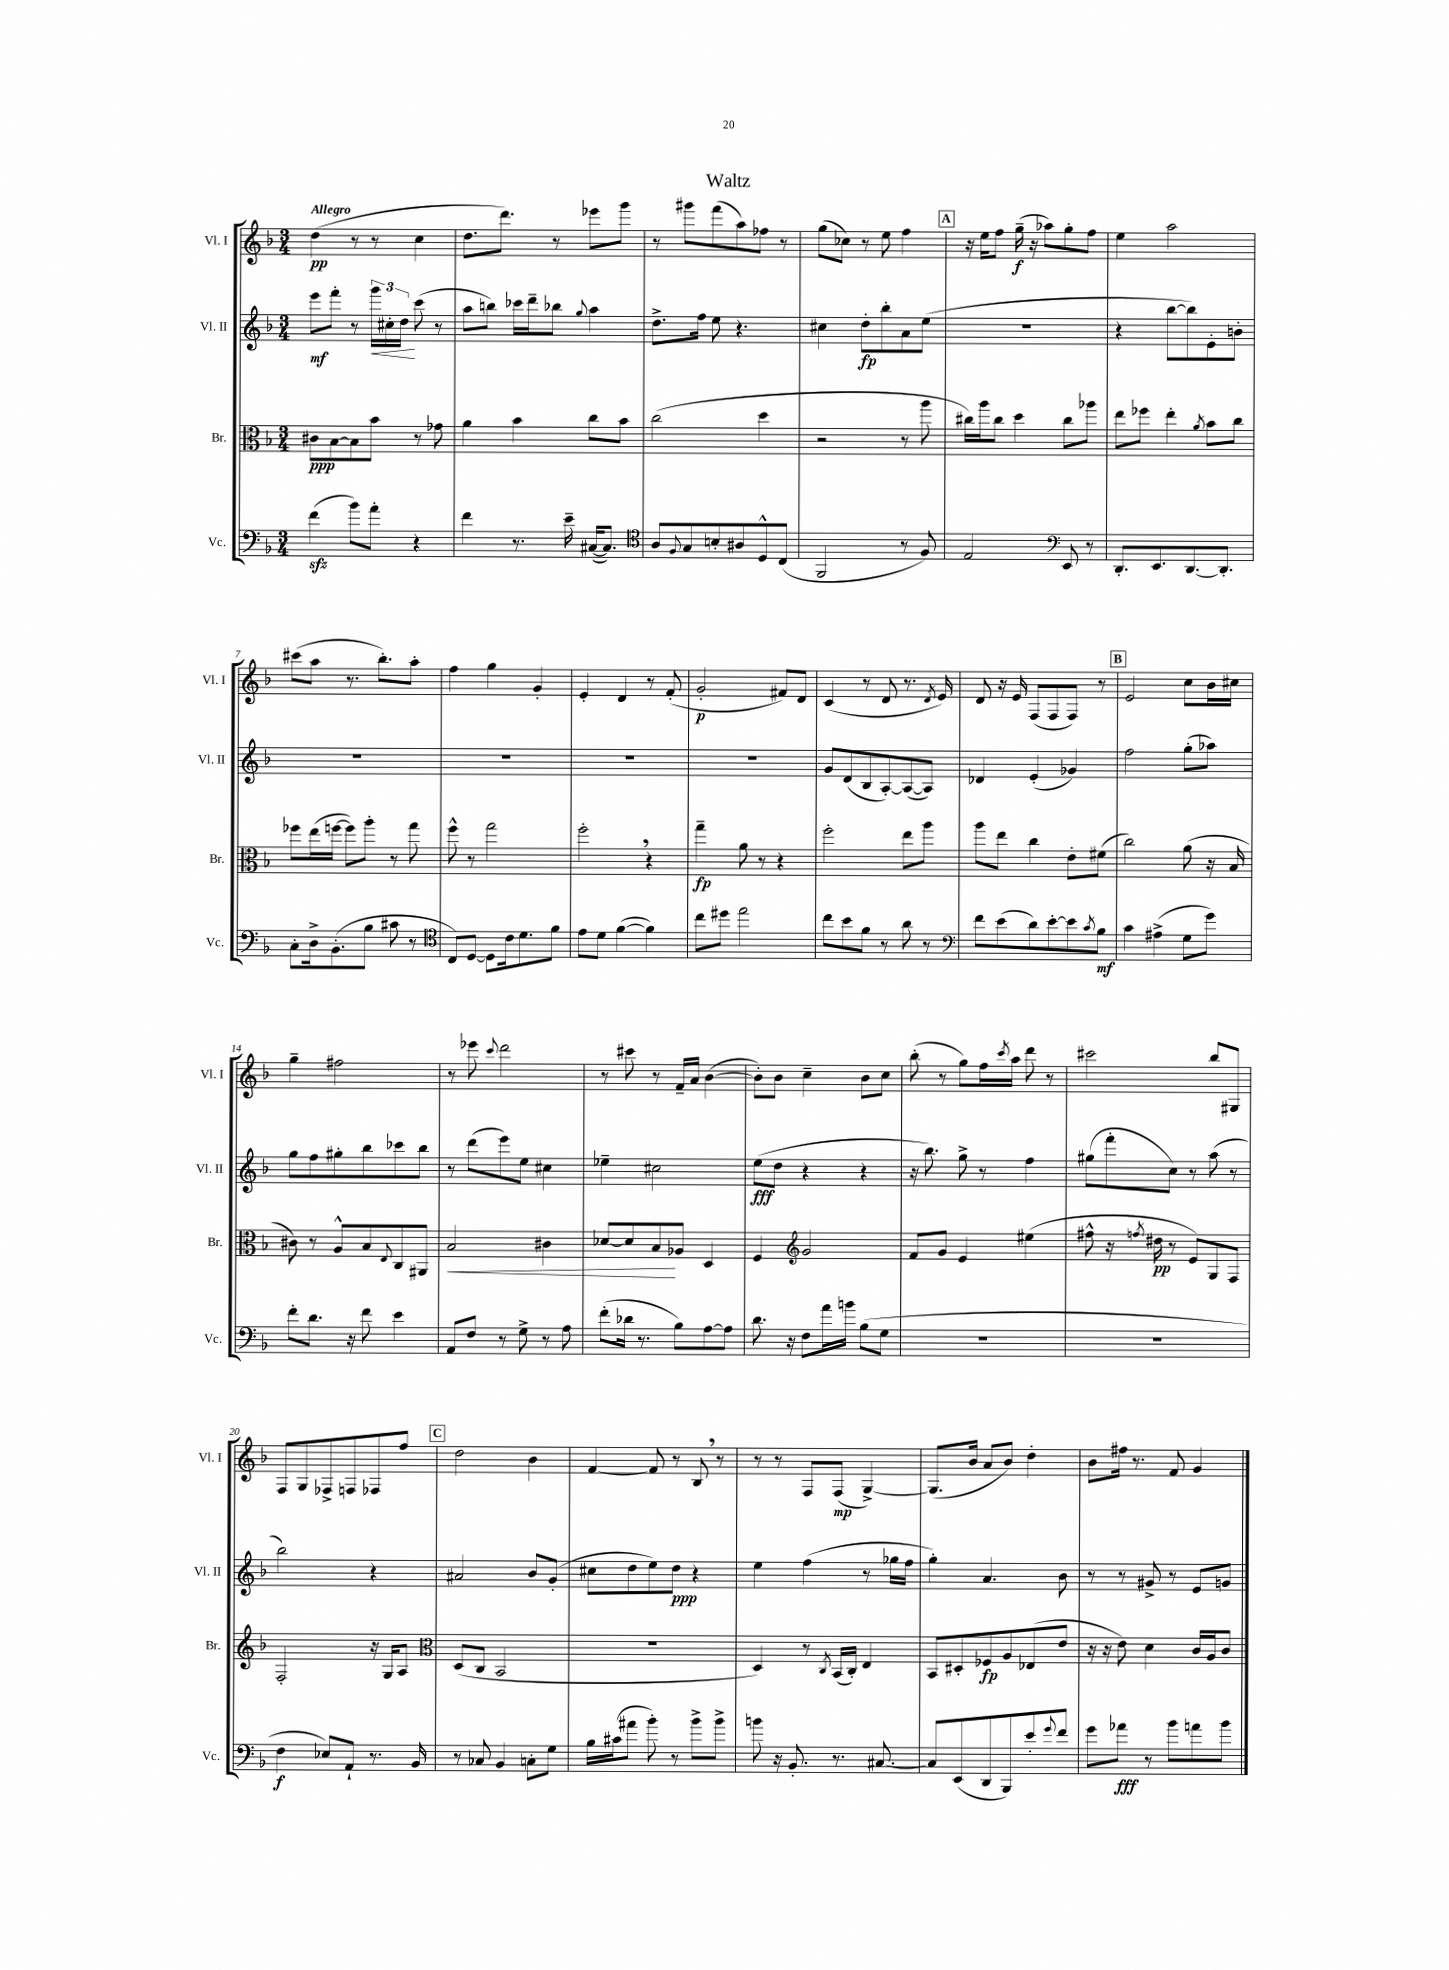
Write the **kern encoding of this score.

**kern	**dynam	**kern	**dynam	**kern	**dynam	**kern	**dynam
*part4	*part4	*part3	*part3	*part2	*part2	*part1	*part1
*staff4	*staff4	*staff3	*staff3	*staff2	*staff2	*staff1	*staff1
*I"Vc.	*	*I"Br.	*	*I"Vl. II	*	*I"Vl. I	*
*I'Vc.	*	*I'Br.	*	*I'Vl. II	*	*I'Vl. I	*
*clefF4	*	*clefC3	*	*clefG2	*	*clefG2	*
*k[b-]	*	*k[b-]	*	*k[b-]	*	*k[b-]	*
*M3/4	*	*M3/4	*	*M3/4	*	*M3/4	*
=1	=1	=1	=1	=1	=1	=1	=1
!	!	!	!	!	!	!LO:TX:a:B:t=Allegro	!
(4fzz\	.	8c#X\L	ppp	8eee\L	mf	(4dd\	pp
.	.	[8B-\	.	8fff'\J	.	.	.
8b-\L)	.	8B-\]	.	8r	.	8r	.
!	!	!	!	!	!LO:HP:b	!	!
8a'\J	.	8b-\J	.	24ggg\LL	<	8r	.
.	.	.	.	24cc#X'\	.	.	.
.	.	.	.	24dd\JJ	.	.	.
4r	.	8r	.	(8ccc\	[	4cc\	.
.	.	8g-X\	.	8r	.	.	.
=2	=2	=2	=2	=2	=2	=2	=2
4f\	.	4a\	.	8aa\L	.	8.dd\L	.
.	.	.	.	8bbn\J)	.	.	.
.	.	.	.	.	.	8.ddd\J)	.
8.r	.	4b-\	.	16ccc-X\LL	.	.	.
.	.	.	.	16ddd~\J	.	.	.
.	.	.	.	8bb-X\J	.	8r	.
16e~\	.	.	.	.	.	.	.
.	.	.	.	8qqgg/	.	.	.
([16C#X/KL	.	8cc\L	.	4aa\	.	8eee-X\L	.
8.C#/J])	.	.	.	.	.	.	.
.	.	8b-\J	.	.	.	8ggg\J	.
=3	=3	=3	=3	=3	=3	=3	=3
*clefC4	*	*	*	*	*	*	*
8A/L	.	(2cc\	.	8.dd^\L	.	8r	.
8qqF/	.	.	.	.	.	.	.
8G/	.	.	.	.	.	8ggg#X\L	.
.	.	.	.	16ff\Jk	.	.	.
8Bn'/	.	.	.	8ee\	.	(8fff\	.
8A#X/	.	.	.	4.r	.	8aa\)	.
8D^^/	.	4dd\	.	.	.	8ff-X\J	.
(8C/J	.	.	.	.	.	8r	.
=4	=4	=4	=4	=4	=4	=4	=4
2FF/	.	2r	.	4cc#X\	.	(8gg\L	.
.	.	.	.	.	.	8cc-X\J)	.
.	.	.	.	8dd'\L	fp	8r	.
.	.	.	.	8bb-'\	.	8ee\	.
8r	.	8r	.	8a\	.	4ff\	.
8F/)	.	8aa\	.	(8ee\J	.	.	.
!!LO:REH:place=s1:t=A
=5	=5	=5	=5	=5	=5	=5	=5
2E/	.	16cc#X\LL)	.	2.r	.	16r	.
.	.	16aa\J	.	.	.	16ee\KL	.
.	.	8cc#\J	.	.	.	8ff\J	.
.	.	4dd\	.	.	.	(16gg~\	f
.	.	.	.	.	.	16r	.
.	.	.	.	.	.	8aa-X\L)	.
*clefF4	*	*	*	*	*	*	*
8EE/	.	8cc#\L	.	.	.	8gg'\	.
8r	.	8aa-X\J	.	.	.	8ff\J	.
=6	=6	=6	=6	=6	=6	=6	=6
8.DD'/L	.	8ee\L	.	4r	.	4ee\	.
.	.	8ff-X\J	.	.	.	.	.
8.EE/	.	.	.	.	.	.	.
.	.	4ee'\	.	[8bb-\L	.	2aa\	.
[8.DD/	.	.	.	8bb-\])	.	.	.
.	.	8qa/	.	.	.	.	.
.	.	8b-\L	.	8e'\	.	.	.
8.DD'/J]	.	.	.	.	.	.	.
.	.	8cc\J	.	8bn'\J	.	.	.
!!LO:LB:g=z
=7	=7	=7	=7	=7	=7	=7	=7
8C'\L	.	8ff-X\L	.	2.r	.	(8ccc#X\L	.
16D^\k	.	(16ee\L	.	.	.	8aa\J	.
(8.BB-'\	.	[16ffn\JJ	.	.	.	.	.
.	.	8ff\L])	.	.	.	8.r	.
8B-\J	.	8aa'\J	.	.	.	.	.
.	.	.	.	.	.	8.bb-'\L)	.
8c#X\	.	8r	.	.	.	.	.
8r	.	8gg\	.	.	.	8aa'\J	.
=8	=8	=8	=8	=8	=8	=8	=8
*clefC4	*	*	*	*	*	*	*
8C/L)	.	8ff^^\	.	2.r	.	4ff\	.
[8D/J	.	8r	.	.	.	.	.
8D\L]	.	2gg\	.	.	.	4gg\	.
16c\k	.	.	.	.	.	.	.
8.d\	.	.	.	.	.	.	.
.	.	.	.	.	.	4g'/	.
8f\J	.	.	.	.	.	.	.
=9	=9	=9	=9	=9	=9	=9	=9
8e\L	.	2ff',\	.	2.r	.	4e'/	.
8d\J	.	.	.	.	.	.	.
([4f\	.	.	.	.	.	4d/	.
4f\])	.	4r	.	.	.	8r	.
.	.	.	.	.	.	(8f'/	.
=10	=10	=10	=10	=10	=10	=10	=10
8cc\L	.	4gg~\	fp	2.r	.	2g'/	p
8dd#X\J	.	.	.	.	.	.	.
2ee\	.	8a\	.	.	.	.	.
.	.	8r	.	.	.	.	.
.	.	4r	.	.	.	8f#X/L)	.
.	.	.	.	.	.	8d/J	.
=11	=11	=11	=11	=11	=11	=11	=11
8cc\L	.	2ff'\	.	8g/L	.	(4c/	.
8b-\	.	.	.	(8d/	.	.	.
8f\J	.	.	.	8B-/	.	8r	.
8r	.	.	.	[8A'/)	.	8d/	.
8a\	.	8ee\L	.	(8A/_	.	8.r	.
8r	.	8aa\J	.	8A/J])	.	.	.
.	.	.	.	.	.	8qd/	.
.	.	.	.	.	.	16e/)	.
=12	=12	=12	=12	=12	=12	=12	=12
*clefF4	*	*	*	*	*	*	*
8f\L	.	8aa\L	.	4d-X/	.	8d/	.
(8e\	.	8ee\J	.	.	.	16r	.
.	.	.	.	.	.	16e/	.
8d\)	.	4cc\	.	(4e'/	.	(8F/L	.
[8e'\	.	.	.	.	.	8F/	.
8e\]	.	8e'\L	.	4g-X/)	.	8F/J)	.
8qc/	.	.	.	.	.	.	.
8B-\J	mf	(8f#X\J	.	.	.	8r	.
!!LO:REH:place=s1:t=B
=13	=13	=13	=13	=13	=13	=13	=13
4c\	.	2cc\)	.	2ff\	.	2e/	.
(4A#X^\	.	.	.	.	.	.	.
8G\L	.	(8a\	.	(8gg'\L	.	8cc\L	.
8g\J)	.	16r	.	8aa-X\J)	.	16b-\L	.
.	.	16B-/	.	.	.	16cc#X\JJ	.
!!LO:LB:g=z
=14	=14	=14	=14	=14	=14	=14	=14
8f'\L	.	8c#X\)	.	8gg\L	.	4gg~\	.
8.d\J	.	8r	.	8ff\	.	.	.
.	.	8A^^/L	.	8gg#X'\	.	2ff#X\	.
16r	.	.	.	.	.	.	.
8f\	.	8B-/	.	8bb-\	.	.	.
.	.	8qqE/	.	.	.	.	.
4e\	.	8C/	.	8ccc-X\	.	.	.
.	.	8AA#X/J	.	8bb-\J	.	.	.
=15	=15	=15	=15	=15	=15	=15	=15
!	!	!	!LO:HP:b	!	!	!	!
8AA/L	.	2B-/	<	8r	.	8r	.
8F/J	.	.	.	(8ddd\L	.	8eee-X\	.
.	.	.	.	.	.	8qqccc/	.
8r	.	.	.	8eee\)	.	2ddd\	.
8G^\	.	.	.	8ee\J	.	.	.
8r	.	4c#X\	.	4cc#X\	.	.	.
8A\	.	.	.	.	.	.	.
=16	=16	=16	=16	=16	=16	=16	=16
(8f'\L	.	[8d-X/L	.	4ee-X~\	.	8r	.
16d-X\Jk	.	8d-/]	.	.	.	8ccc#X\	.
8.r	.	.	.	.	.	.	.
.	.	8B-/	.	2cc#X\	.	8r	.
8B-\L)	.	8A-X/J	[	.	.	16f~/LL	.
.	.	.	.	.	.	16a/JJ	.
[8A\	.	4D/	.	.	.	([4b-\	.
8A\J]	.	.	.	.	.	.	.
=17	=17	=17	=17	=17	=17	=17	=17
8.d\	.	4F/	.	(8ee\L	fff	8b-'\L])	.
.	.	.	.	8dd\J	.	8b-\J	.
16r	.	.	.	.	.	.	.
*	*	*clefG2	*	*	*	*	*
8F\L	.	2g/	.	4r	.	4cc~\	.
16a\L	.	.	.	.	.	.	.
16bn\JJ	.	.	.	.	.	.	.
(8B-\L	.	.	.	4r	.	8b-\L	.
8G\J	.	.	.	.	.	8cc\J	.
=18	=18	=18	=18	=18	=18	=18	=18
2.r	.	8f/L	.	16r	.	(8bb-'\	.
.	.	.	.	8.bb-\)	.	.	.
.	.	8g/J	.	.	.	8r	.
.	.	4e/	.	8gg^\	.	8gg\L)	.
.	.	.	.	8r	.	16ff\L	.
.	.	.	.	.	.	8qccc/	.
.	.	.	.	.	.	16aa\JJ	.
.	.	(4ee#X\	.	4ff\	.	8ddd\	.
.	.	.	.	.	.	8r	.
=19	=19	=19	=19	=19	=19	=19	=19
2.r	.	8ff#X^^\	.	(8gg#X\L	.	2ccc#X\	.
.	.	16r	.	8fff'\	.	.	.
.	.	8qffn/	.	.	.	.	.
.	.	16dd#X\	pp	.	.	.	.
.	.	8r	.	8cc\J)	.	.	.
.	.	8e/L)	.	8r	.	.	.
.	.	8G/	.	(8aa\	.	8bb-/L	.
.	.	8F/J	.	8r	.	8G#X/J	.
!!LO:LB:g=z
=20	=20	=20	=20	=20	=20	=20	=20
4F\	f	2F'/	.	2bb-\)	.	8F/L	.
.	.	.	.	.	.	8G/	.
8E-X/L)	.	.	.	.	.	8F-X^/	.
8AA`/J	.	.	.	.	.	8Fn/	.
8.r	.	16r	.	4r	.	8F-X/	.
.	.	16G/KL	.	.	.	.	.
.	.	8A/J	.	.	.	8ff/J	.
16BB-/	.	.	.	.	.	.	.
!!LO:REH:place=s1:t=C
=21	=21	=21	=21	=21	=21	=21	=21
*	*	*clefC3	*	*	*	*	*
8r	.	(8D/L	.	2a#X/	.	2dd\	.
8C-X/	.	8C/J	.	.	.	.	.
4BB-/	.	2BB-/	.	.	.	.	.
8Cn'\L	.	.	.	8b-/L	.	4b-\	.
8G\J	.	.	.	(8g'/J	.	.	.
=22	=22	=22	=22	=22	=22	=22	=22
16B-\LL	.	2.r	.	8cc#X\L	.	[4f/	.
(16c#X\J	.	.	.	.	.	.	.
8a#X\J	.	.	.	8dd\	.	.	.
8b-'\)	.	.	.	8ee\)	.	8f/]	.
8r	.	.	.	8dd\J	ppp	8r	.
8b-^\L	.	.	.	4r	.	8B-,/	.
8b-^\J	.	.	.	.	.	8r	.
=23	=23	=23	=23	=23	=23	=23	=23
8bn\	.	4D/)	.	4ee\	.	8r	.
16r	.	.	.	.	.	8r	.
8.BB-'/	.	.	.	.	.	.	.
.	.	8r	.	(4ff\	.	8F/L	.
.	.	8qC/	.	.	.	.	.
8.r	.	(16BB-/LL	.	.	.	(8F/J	mp
.	.	16C'/JJ)	.	.	.	.	.
.	.	4E/	.	8r	.	[4G^/)	.
[8.C#X/	.	.	.	.	.	.	.
.	.	.	.	16gg-X\LL	.	.	.
.	.	.	.	16ff\JJ	.	.	.
=24	=24	=24	=24	=24	=24	=24	=24
8C#/L]	.	8BB-/L	.	4gg'\)	.	(8.G/L]	.
(8EE/	.	8D#X'/	.	.	.	.	.
.	.	.	.	.	.	16b-/Jk	.
8DD/	.	8F-X/	fp	4.a/	.	8a/L	.
8BBB-/)	.	8A/	.	.	.	8b-/J)	.
8e'/	.	(8E-X/	.	.	.	4dd'\	.
8qqg/	.	.	.	.	.	.	.
8f/J	.	8e/J	.	8b-\	.	.	.
=25	=25	=25	=25	=25	=25	=25	=25
8g\L	.	16r	.	8r	.	8b-\L	.
.	.	16r	.	.	.	.	.
8a-X\J	fff	8e\)	.	8r	.	16ff#X\Jk	.
.	.	.	.	.	.	8.r	.
8r	.	4d\	.	8g#X^/	.	.	.
8b-\L	.	.	.	8r	.	8f/	.
8an\	.	16c/LL	.	8e/L	.	4g/	.
.	.	16A/J	.	.	.	.	.
8b-\J	.	8c/J	.	8gn/J	.	.	.
==	==	==	==	==	==	==	==
*-	*-	*-	*-	*-	*-	*-	*-
